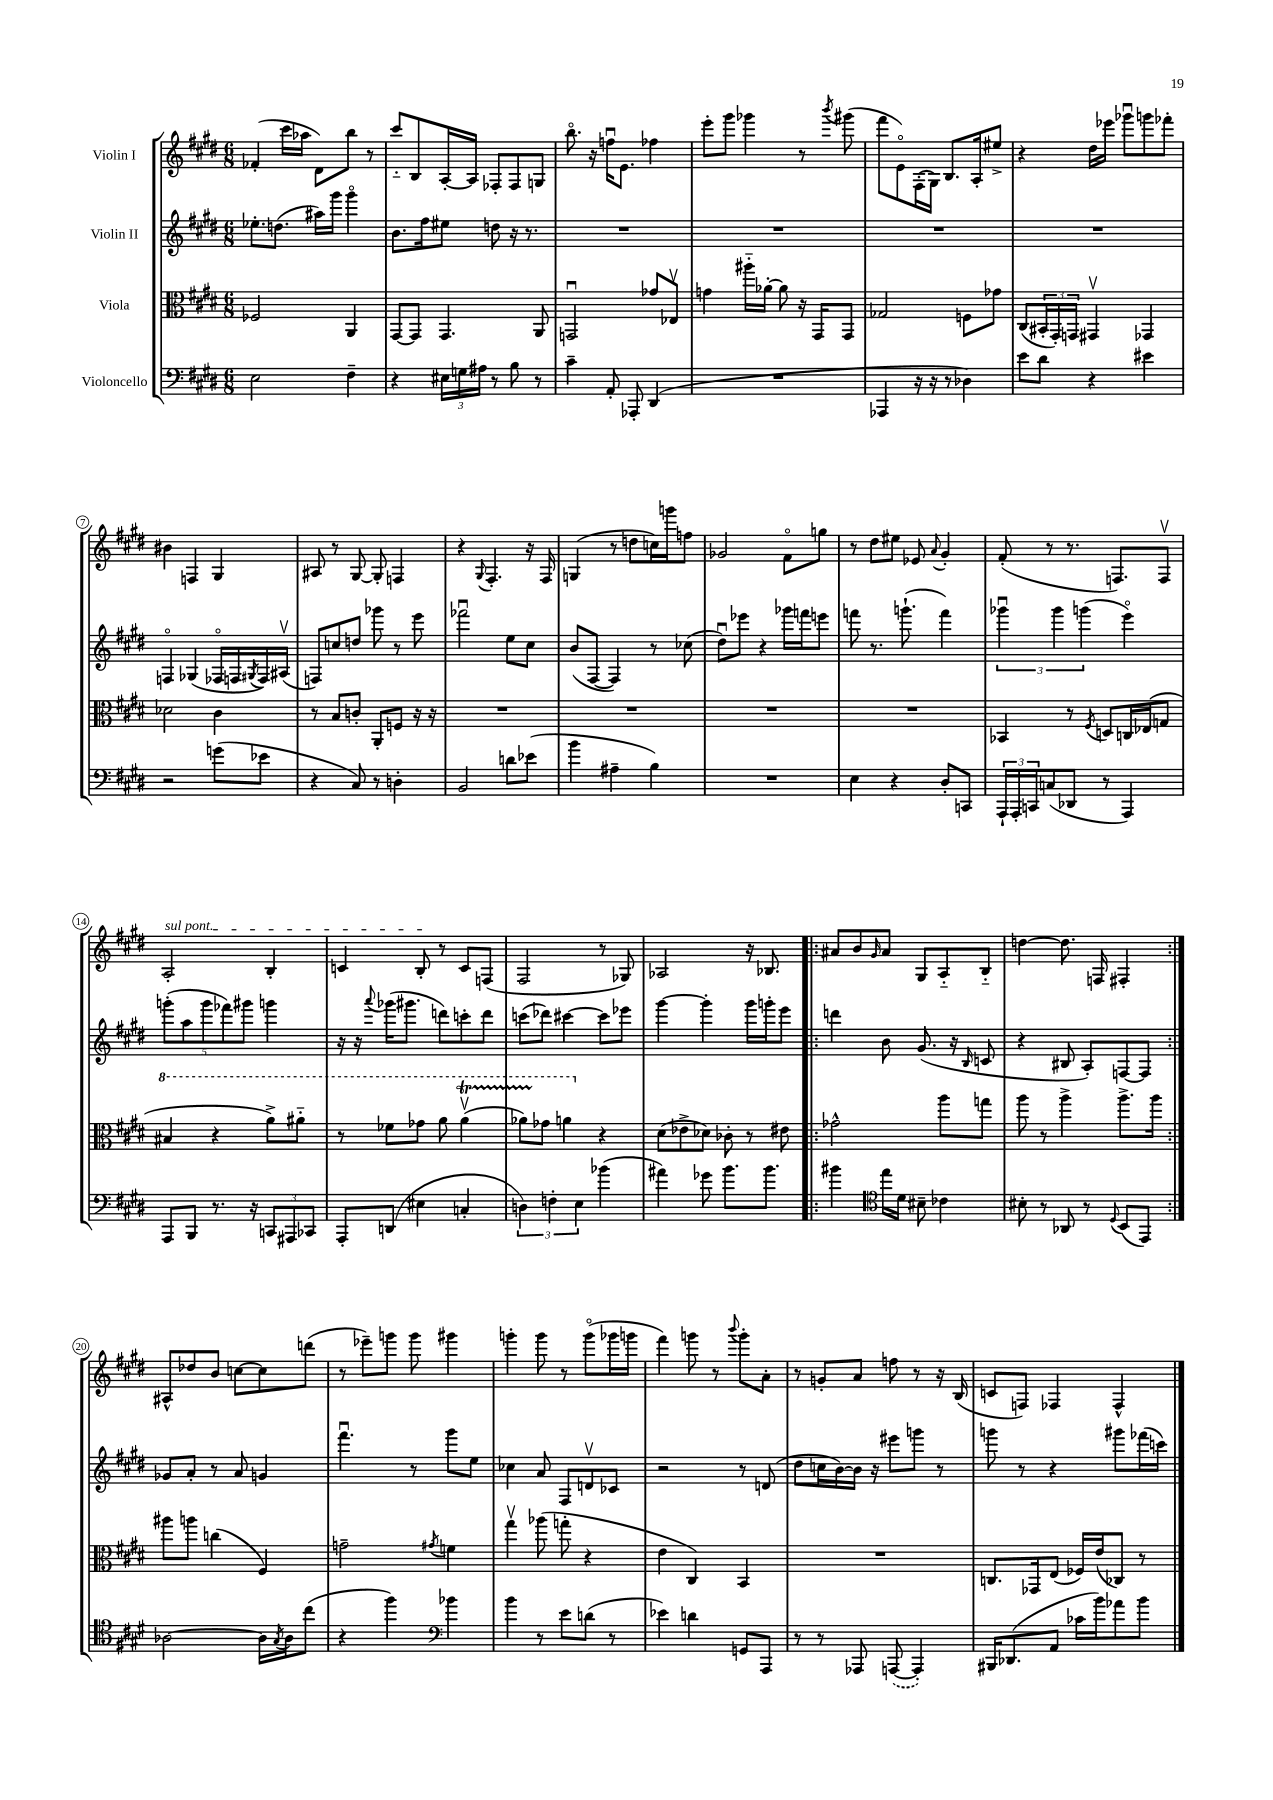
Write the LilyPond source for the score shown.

<<
\new StaffGroup <<
\new Staff = "s0" \with { instrumentName = "Violin I" } {
    \clef treble \key e \major \numericTimeSignature \time 6/8
    fes'4-.( cis'''16 aes''16 dis'8) b''8 r8 |
    cis'''8-_ b8 a16~-. a16 fes8-. fes8 g8 |
    b''8.\flageolet r16 f''16\downbow e'8. fes''4 |
    e'''8-. gis'''8 ges'''4 r8 \acciaccatura { b'''8 } gis'''8( |
    fis'''8 e'8\flageolet) fis16-.( gis16) b8. a16-. eis''8-> |
    r4 dis''16 ees'''16 ges'''8\downbow g'''8 fes'''8-. |
    bis'4 f4 gis4 |
    ais8 r8 gis8~ gis8-. f4 |
    r4 \appoggiatura { gis8 } fis4.-. r16 fis16 |
    g4( r8 d''8 c''16) g'''16 f''8 |
    ges'2 fis'8\flageolet g''8 |
    r8 dis''8 eis''8 ees'8 \appoggiatura { a'8 } gis'4-. |
    fis'8-.( r8 r8. f8.) f8\upbow |
    \once \override TextSpanner.bound-details.left.text = \markup { \italic "sul pont." } a2-.\startTextSpan b4-. |
    c'4 b8-.\stopTextSpan r8 c'8 f8( |
    fis2 r8 ges8) |
    aes2 r16 bes8. |
    \repeat volta 2 { ais'8 b'8 \grace { gis'16 } ais'8 gis8 a8-_ b8-_ |
    d''4~ d''8. f16 fis4-. | }
    ais8-^ des''8 b'8 c''8~ c''8 d'''8( |
    r8 ees'''8--) g'''8 g'''8 gis'''4 |
    g'''4-. g'''8 r8 g'''8\flageolet( ges'''16 g'''16 |
    fis'''4) g'''8 r8 \appoggiatura { b'''8 } g'''8-. a'8-. |
    r8 g'8-. a'8 f''8 r8 r16 b16( |
    c'8 f8) fes4 fes4-^ \bar "|." |
}
\new Staff = "s1" \with { instrumentName = "Violin II" } {
    \clef treble \key e \major \numericTimeSignature \time 6/8
    ees''8.-. d''8.( ais''16) gis'''16 gis'''4\flageolet |
    b'8. fis''16 eis''8 d''8 r16 r8. |
    R2. |
    R2. |
    R2. |
    R2. |
    f4\flageolet ges4( fes16\flageolet f16 \acciaccatura { gis8 } f16) ais16\upbow( |
    f8) c''8 d''8 ges'''8 r8 e'''8 |
    fes'''2\downbow e''8 cis''8 |
    b'8( fis8~ fis4) r8 ces''8( |
    dis''8\downbow) ees'''8 r4 ges'''16 f'''16 e'''8 |
    f'''8 r8. g'''8.-!( f'''4) |
    \tuplet 3/2 { ges'''4\downbow ges'''4 g'''4( } e'''4\flageolet) |
    \tuplet 5/4 { g'''8-.( a''8 g'''8 fes'''8) gis'''8 } g'''4 |
    r16 r16 \appoggiatura { a'''8 } ges'''16( gis'''8. d'''8) c'''8-. d'''8 |
    c'''8( des'''8) cis'''4~ cis'''8 ees'''8 |
    gis'''4~ gis'''4-. gis'''16 g'''16-. e'''8 |
    \repeat volta 2 { d'''4 b'8 gis'8.( r16 \grace { b16 } c'8 |
    r4 bis8 a8-.) f8~ f8 | }
    ges'8 a'8-. r8 a'8 g'4 |
    fis'''4.\downbow r8 gis'''8 e''8 |
    ces''4 a'8 fis8 d'8\upbow ces'8 |
    r2 r8 d'8( |
    dis''8 c''16 b'16~) b'16 r16 eis'''8 g'''8 r8 |
    g'''8 r8 r4 gis'''8 fes'''16( c'''16) \bar "|." |
}
\new Staff = "s2" \with { instrumentName = "Viola" } {
    \clef alto \key e \major \numericTimeSignature \time 6/8
    fes2 a,4 |
    gis,8~ gis,8 gis,4. a,8 |
    g,2\downbow ges'8 ees8\upbow |
    g'4 ais''16-_ aes'16~-. aes'8 r16 gis,16 gis,8 |
    ges2 f8 ges'8 |
    cis8( \tuplet 3/2 { bis,16-. gis,16-.) g,16 } gis,4\upbow ges,4 |
    des'2 cis'4 |
    r8 b8 c'8-. a,8-. f8 r16 r16 |
    R2. |
    R2. |
    R2. |
    R2. |
    bes,4 r8 \acciaccatura { fis8 } d8 c16 ees16( g8 |
    \ottava #1 bis'4 r4 a''8->) ais''8-_ |
    r8 fes''8 ges''8 a''8 a''4\upbow\startTrillSpan( |
    aes''8) ges''8\stopTrillSpan a''4 \ottava #0 r4 |
    dis'8( ees'8-> des'8) ces'8-. r8 eis'8 |
    \repeat volta 2 { ges'2-^ a''8 g''8 |
    a''8 r8 a''4-> a''8.-> a''16 | }
    ais''8 a''8 c''4( fis4) |
    g'2-- \acciaccatura { gis'8 } f'4 |
    gis''4\upbow aes''8( g''8-. r4 |
    e'4 cis4) b,4 |
    R2. |
    c8. ges,16 e8( fes16) e'16( ces8) r8 \bar "|." |
}
\new Staff = "s3" \with { instrumentName = "Violoncello" } {
    \clef bass \key e \major \numericTimeSignature \time 6/8
    e2 fis4-- |
    r4 \tuplet 3/2 { eis16 g16 ais16 } r8 b8 r8 |
    cis'4-- a,8-. aes,,8-. dis,4( |
    R2. |
    aes,,4 r16 r16 r8 des4) |
    e'8 dis'8 r4 eis'4 |
    r2 g'8( ees'8 |
    r4 cis8) r8 d4-. |
    b,2 d'8 ees'8( |
    b'4 ais4-- b4) |
    R2. |
    e4 r4 dis8-. c,8 |
    \tuplet 3/2 { a,,16-! a,,16-. c,16 } c8( des,8 r8 a,,4) |
    a,,8 b,,8 r8. r16 \tuplet 3/2 { c,8 ais,,8 ces,8 } |
    a,,8-. d,8( eis4 c4-. |
    \tuplet 3/2 { d4) f4-. e4 } bes'4( |
    ais'4) ges'8 b'8. b'8. |
    \repeat volta 2 { bis'4 \clef tenor e''16 dis'16 bis8-- ces'4 |
    bis8-. r8 aes,8 r8 \appoggiatura { dis8 } b,8( e,8) | }
    aes2~ aes16 \acciaccatura { gis8 } aes16 cis''8( |
    r4 fis''4) \clef bass bes'4 |
    b'4 r8 e'8 d'8( r8 |
    ees'4) d'4 g,8 a,,8 |
    r8 r8 aes,,8 \once \slurDashed a,,8~( a,,4-.) |
    bis,,16 des,8.( a,8 ces'16 b'16) aes'8 b'8 \bar "|." |
}
>>
>>
\layout { \context { \Score \override BarNumber.stencil = #(make-stencil-circler 0.1 0.3 ly:text-interface::print) } }
